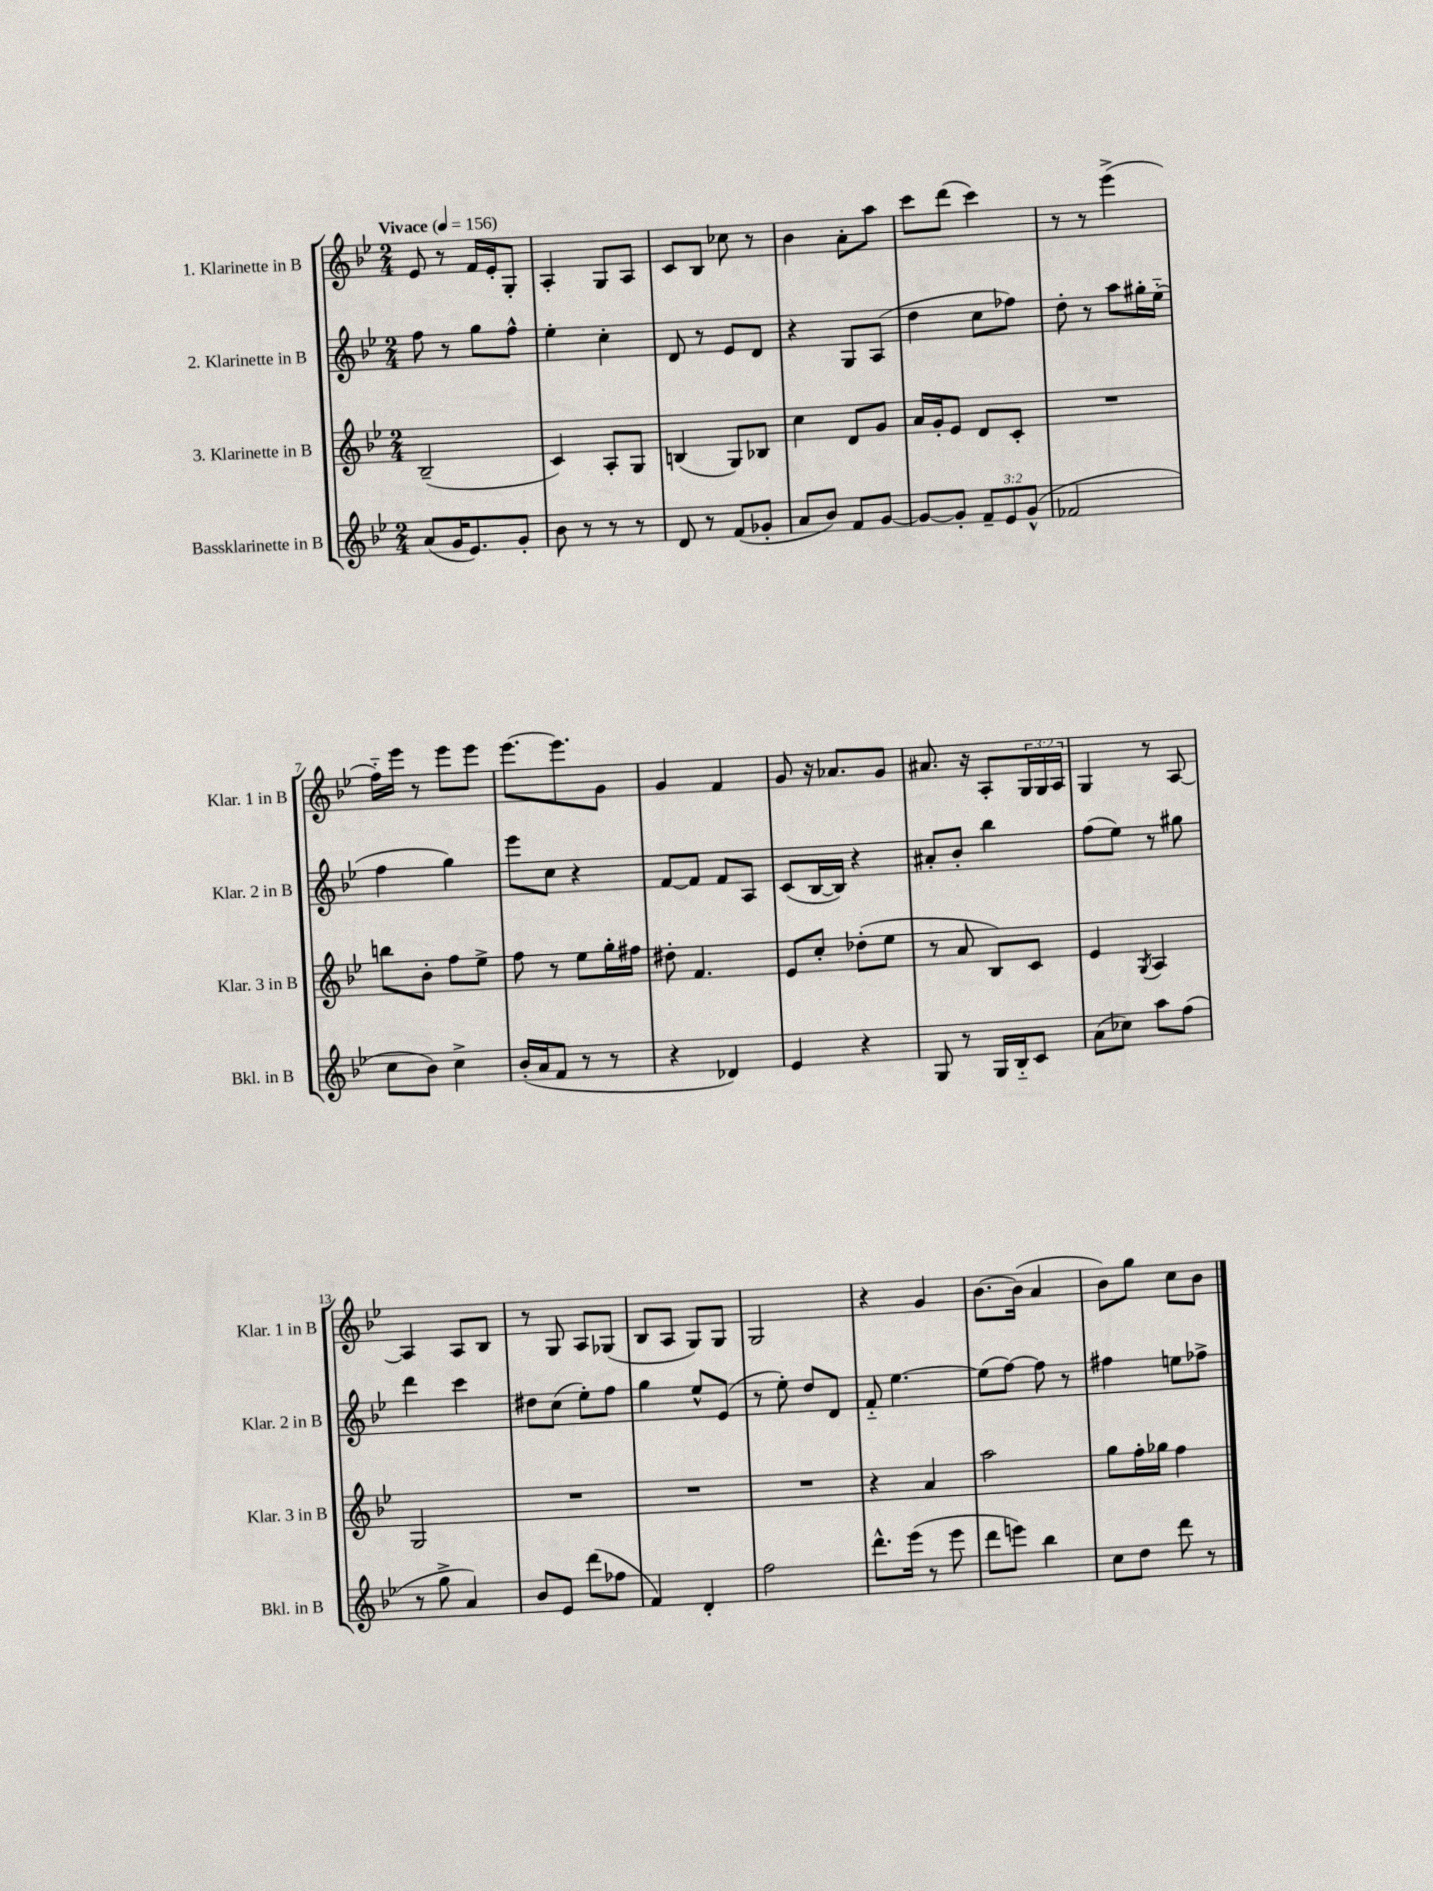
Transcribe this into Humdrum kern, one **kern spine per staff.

**kern	**kern	**kern	**kern
*part4	*part3	*part2	*part1
*staff4	*staff3	*staff2	*staff1
*I"Bassklarinette in B	*I"3. Klarinette in B	*I"2. Klarinette in B	*I"1. Klarinette in B
*I'Bkl. in B	*I'Klar. 3 in B	*I'Klar. 2 in B	*I'Klar. 1 in B
*clefG2	*clefG2	*clefG2	*clefG2
*k[b-e-]	*k[b-e-]	*k[b-e-]	*k[b-e-]
*M2/4	*M2/4	*M2/4	*M2/4
*MM156	*MM156	*MM156	*MM156
=1	=1	=1	=1
!	!	!	!LO:TX:a:B:t=Vivace
(8a/L	(2B-~/	8ff\	8e-/
16g/K	.	8r	8r
8.e-/)	.	.	.
.	.	8gg\L	16f/LL
.	.	.	16e-'/J
8g'/J	.	8ff^^\J	8G'/J
=2	=2	=2	=2
8b-\	4c/)	4ee-'\	4A'/
8r	.	.	.
8r	8A'/L	4cc'\	8G/L
8r	8G/J	.	8A/J
=3	=3	=3	=3
8d/	(4Bn/	8d/	8c/L
8r	.	8r	8B-/J
(8f/L	8G/L)	8e-/L	8cc-X\
8g-X'/J	8B-X/J	8d/J	8r
=4	=4	=4	=4
8a/L	4cc\	4r	4b-\
8b-/J)	.	.	.
8f/L	8d/L	8G/L	8a'\L
[8g/J	8g/J	(8A/J	8aa\J
=5	=5	=5	=5
8g/L_	16a/LL	4dd\	8ccc\L
.	16g'/J	.	.
8g'/J]	8e-/J	.	(8ddd\J
12f~/L	8d/L	8cc\L	4ccc\)
12e-/	.	.	.
.	8c'/J	8ff-X\J)	.
(12g^^/J	.	.	.
=6	=6	=6	=6
2f-X/	2r	8dd'\	8r
.	.	8r	8r
.	.	8aa\L	(4eee-^\
.	.	16gg#X'\L	.
.	.	(16ee-\JJ	.
!!LO:LB:g=z
=7	=7	=7	=7
8cc\L	8bbn\L	4ff\	16ff\LL)
.	.	.	16eee-\JJ
8b-\J)	8b-'\J	.	8r
4cc^\	8ff\L	4gg\)	8eee-\L
.	8ee-^\J	.	8eee-\J
=8	=8	=8	=8
(16b-'/LL	8ff\	8eee-\L	[8.eee-\L
16a/J	.	.	.
8f/J	8r	8cc\J	.
.	.	.	8.eee-\]
8r	8ee-\L	4r	.
8r	16gg'\L	.	8g\J
.	16ff#X\JJ	.	.
=9	=9	=9	=9
4r	8dd#X'\	[8f/L	4g/
.	4.f/	8f/J]	.
4d-X/)	.	8f/L	4f/
.	.	8A/J	.
=10	=10	=10	=10
4e-/	8e-/L	(8c/L	8g/
.	8cc'/J	[16B-/L	16r
.	.	16B-/JJ])	8.a-X/L
4r	(8dd-X'\L	4r	.
.	8ee-\J	.	8g/J
=11	=11	=11	=11
8G/	8r	8a#X'/L	8.a#X/
8r	8a/	8b-'/J	.
.	.	.	16r
16G/LL	8B-/L)	4bb-\	8A'/L
16B-/J	.	.	.
8c/J	8c/J	.	24G/L
.	.	.	24G/
.	.	.	24A/JJ
=12	=12	=12	=12
(8a\L	4e-/	(8ff\L	4G/
8cc-X\J)	.	8ee-\J)	.
.	8qG/	.	.
8aa\L	4A/	8r	8r
(8ff\J	.	8gg#X\	[8A/
!!LO:LB:g=z
=13	=13	=13	=13
8r	2G/	4ddd\	4A/]
8gg^\	.	.	.
4a/)	.	4ccc\	8A/L
.	.	.	8B-/J
=14	=14	=14	=14
8b-/L	2r	8dd#X\L	8r
8e-/J	.	(8cc\J	8G/
(8ddd\L	.	8ee-'\L)	8A/L
8ff-X\J	.	8ff\J	(8G-X/J
=15	=15	=15	=15
4f/)	2r	4gg\	8B-/L
.	.	.	8A/J
4d'/	.	8ee-^^/L	8G/L)
.	.	(8e-/J	8G/J
=16	=16	=16	=16
2ff\	2r	8r	2G/
.	.	8ee-'\)	.
.	.	8dd/L	.
.	.	8d/J	.
=17	=17	=17	=17
8.ddd^^\L	4r	8f/	4r
.	.	[4.ee-\	.
(16eee-\Jk	.	.	.
8r	4a/	.	4g/
8eee-\	.	.	.
=18	=18	=18	=18
8ddd\L	2aa\	(8ee-\L]	[8.b-\L
8eeen\J)	.	[8ff\J)	.
.	.	.	(16b-\Jk]
4bb-\	.	8ff\]	4a/
.	.	8r	.
=19	=19	=19	=19
8cc\L	8gg\L	4ff#X\	8b-\L)
8dd\J	16ff'\L	.	8gg\J
.	16gg-X\JJ	.	.
8ddd\	4ff\	8een\L	8cc\L
8r	.	8ff-X^\J	8b-\J
==	==	==	==
*-	*-	*-	*-
